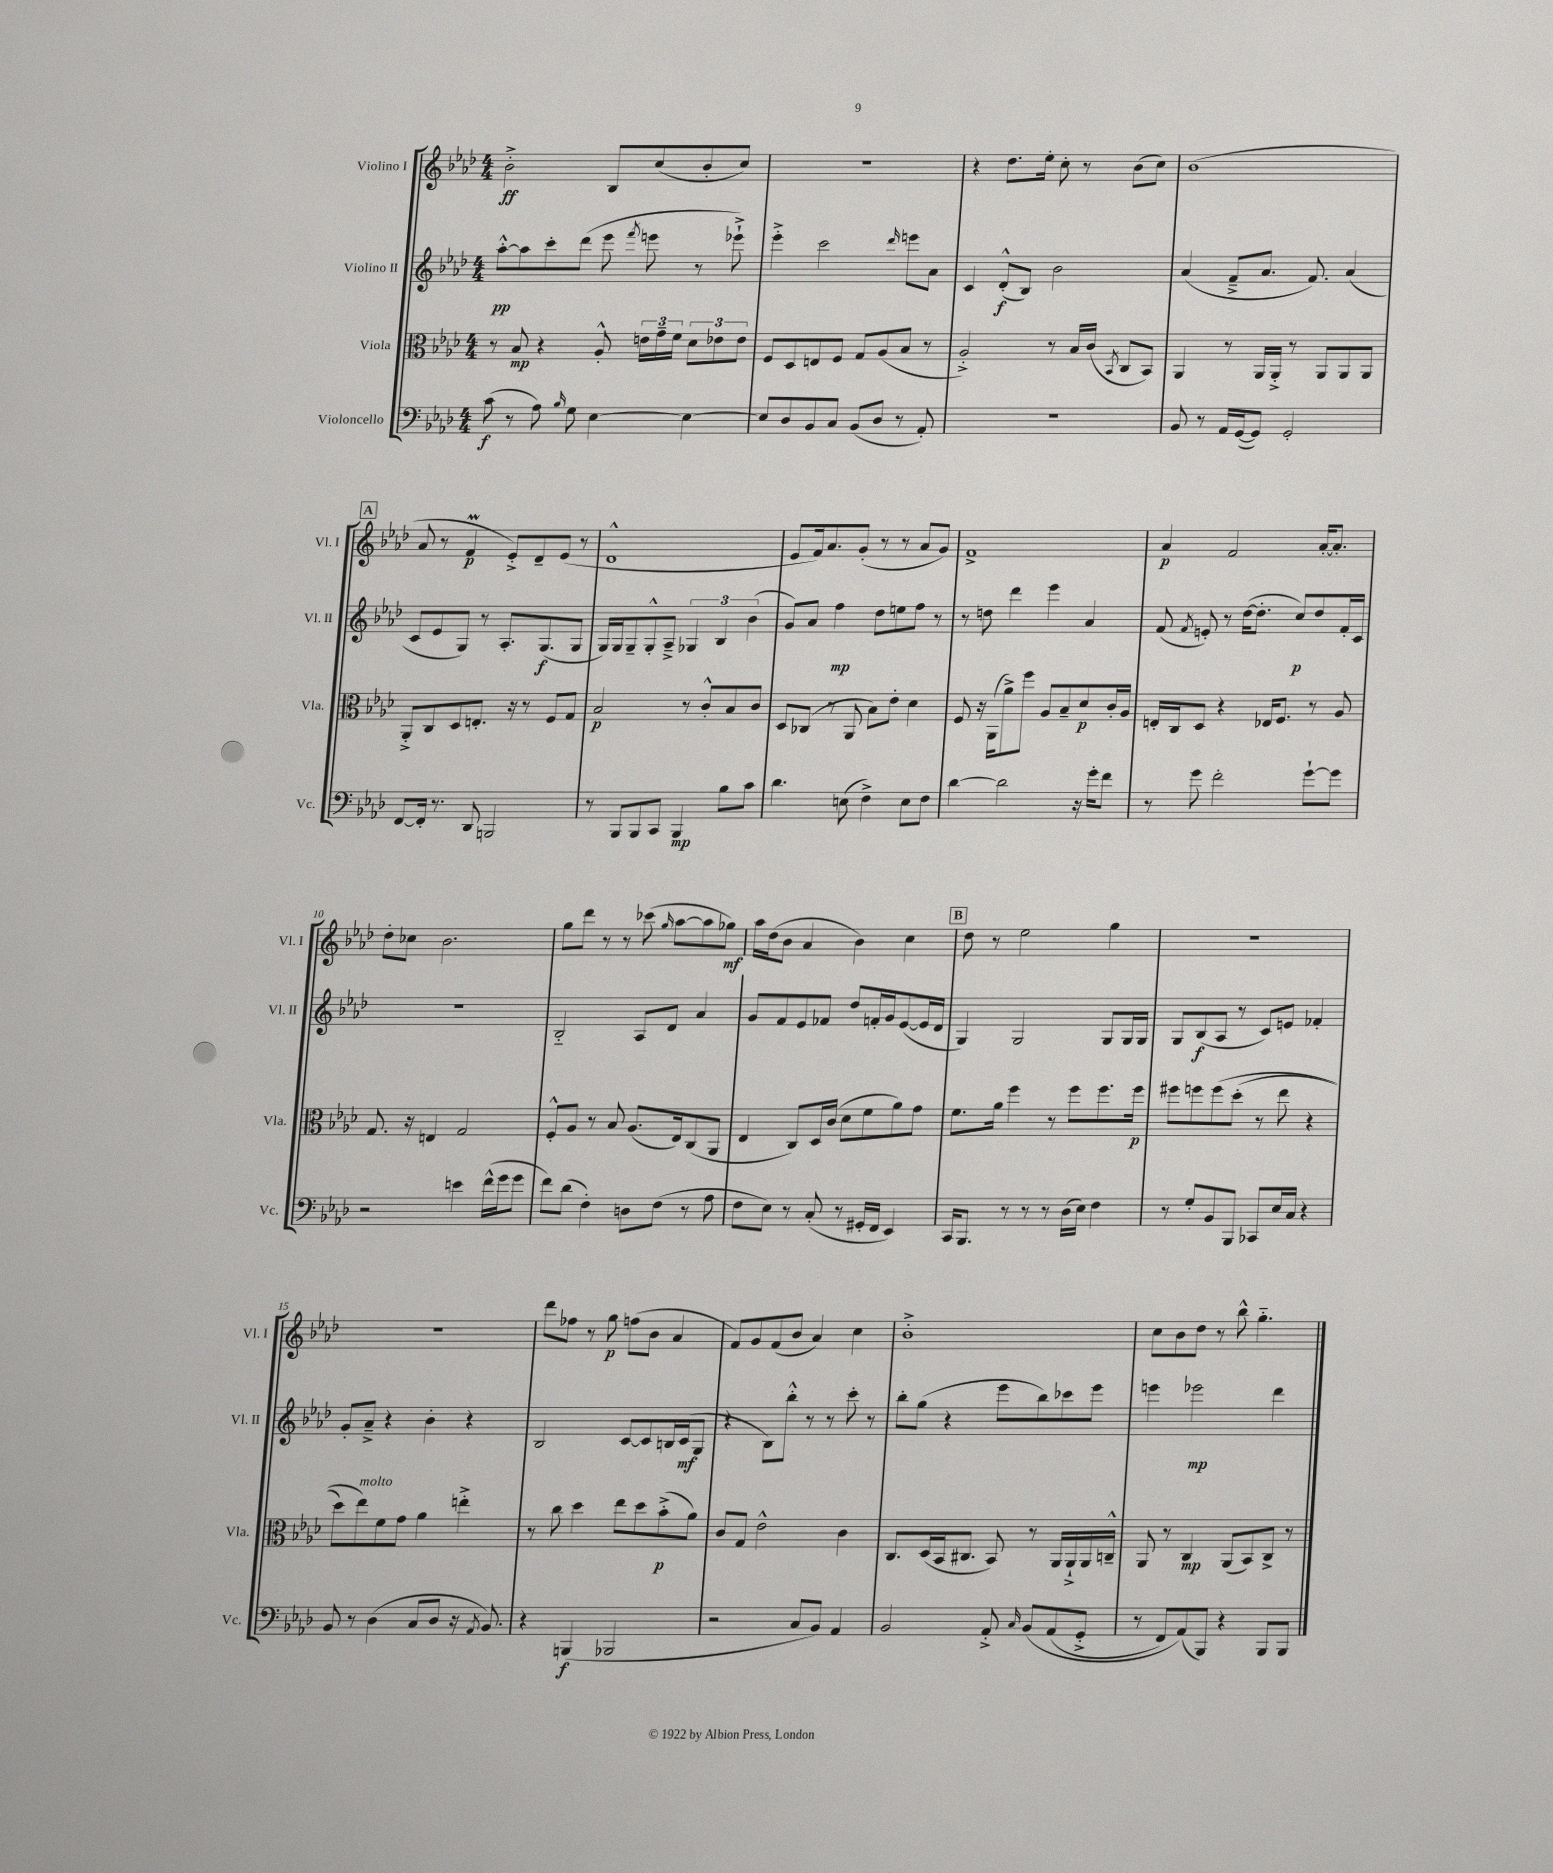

**kern	**kern	**kern	**kern
*staff4	*staff3	*staff2	*staff1
*clefF4	*clefC3	*clefG2	*clefG2
*k[b-e-a-d-]	*k[b-e-a-d-]	*k[b-e-a-d-]	*k[b-e-a-d-]
*M4/4	*M4/4	*M4/4	*M4/4
(8c	8r	[8aa-'^^	2b-'^
8r	8B-	8aa-]	.
8A-)	4r	8ccc'	.
16qqB-	.	.	.
8G	.	(8ddd-	.
[4E-	8A-'^^	8eee-	8B-
.	.	8qfff	.
.	24e	8eee	(8cc
.	24g~	.	.
.	24f	.	.
4E-_	12d-	8r	8b-'
.	12e-	.	.
.	.	8eee-`^)	8cc)
.	12e-	.	.
=	=	=	=
8E-]	8F	4eee-'^	1r
8D-	8D-	.	.
8BB-	8E	2ccc	.
8C	8F	.	.
(8BB-	8G	.	.
8D-	(8A-	.	.
.	.	16qqddd-	.
8r	8B-	8eee	.
8AA-')	8r	8a-	.
=	=	=	=
1r	2A-'^)	4c	4r
.	.	(8d-'^^	8.dd-
.	.	8B-)	.
.	.	.	16ee-'
.	8r	2b-	8cc'
.	16B-	.	8r
.	(16c	.	.
.	8qBB-	.	.
.	8C	.	(8b-
.	8BB-)	.	8cc)
=	=	=	=
8BB-	4AA-	(4a-	(1b-
8r	.	.	.
16AA-	8r	8f~^	.
([16GG	.	.	.
8GG])	16AA-	8.a-	.
.	16AA-'^	.	.
2GG'	8r	.	.
.	.	8.f)	.
.	8AA-	.	.
.	8AA-	(4a-	.
.	8AA-	.	.
=	=	=	=
[8FF	8AA-'^	8c	8a-
16FF']	8C	8e-	8r
8.r	.	.	.
.	8D-	8G)	4f
8DD-	8.E'	8r	.
2BBB	.	8.A-'	8e-'^)
.	16r	.	.
.	8r	.	8d-~
.	.	(8.G	.
.	8F	.	(8e-
.	8G	8G	8r
=	=	=	=
8r	2B-	16G)	1d-^^
.	.	16G	.
8BBB-	.	8G~	.
8BBB-	.	8G'^^	.
8CC	.	8A-~^	.
4BBB-	8r	6G-	.
.	8c'^^	.	.
.	.	6B-	.
8B-	8B-	.	.
.	.	(6b-	.
8c	8c	.	.
=	=	=	=
4.d-	8D-	8g)	8e-
.	(8C-	8a-	16f)
.	.	.	8.a-
.	8r	4ff	.
(8E	8AA-	.	(8g'
4F^)	8B-)	8dd-	8r
.	8e-'	8ee	8r
8E	4d-	8ff	8a-
8F	.	8r	8g)
=	=	=	=
[4d-	8F	8r	1f^
.	16r	8dd	.
.	(16AA-	.	.
2d-]	8a-^)	4ddd-	.
.	8ff	.	.
.	8A-	4eee-	.
.	8B-~	.	.
16r	8d-	4a-	.
16g'	.	.	.
8f	16c'	.	.
.	16A-	.	.
=	=	=	=
8r	16E'	(8f	4a-
.	16C	.	.
.	.	8qf	.
8g	8D-	8e')	.
2f'	4r	8r	2f
.	.	([16dd-	.
.	.	8.dd-']	.
.	16E-	.	.
.	8.F	.	.
.	.	8cc)	.
[8g`	8r	8dd-	[16a-'
.	.	.	8.a-']
8g]	8A-	16f'	.
.	.	16c	.
=	=	=	=
2r	8.G	1r	8dd-'
.	.	.	8cc-
.	16r	.	.
.	4E	.	2.b-
4e	2G	.	.
(16f^^	.	.	.
16g	.	.	.
8g	.	.	.
=	=	=	=
8f)	8F'^^	2B-'~	8gg
(8d-	8A-	.	8ddd-
4F')	8r	.	8r
.	8B-	.	8r
8D	(8.A-	8A-	(8ccc-
.	.	.	16qqgg
(8F	.	8d-	[8aa-
.	16E-)	.	.
8r	(8C	4a-	8aa-]
8A-	8AA-	.	8gg-)
=	=	=	=
8F	4E-	8g	16aa-
.	.	.	(16dd-
8E-)	.	8f	8b-
8r	8C)	8e-	4a-
(8C'	16D-	8f-	.
.	(16c	.	.
8r	8d-	8dd-	4b-)
16GG#'	8f	16f'	.
16FF	.	16g	.
4EE-)	8a-)	([8e-	4cc
.	8g	16e-]	.
.	.	16d-	.
=	=	=	=
16CC	8.f	4G)	8dd-
8.BBB-	.	.	.
.	.	.	8r
.	16a-	.	.
8r	4ff	2G	2ee-
8r	.	.	.
8r	8r	.	.
(16D-	8ff	.	.
16E-)	.	.	.
4F	8.ff	8G	4gg
.	.	16G	.
.	16ff	16G	.
=	=	=	=
8r	8ff#	8G	1r
8G'	8ff	(8B-	.
8BB-	&(8ff	8A-	.
8BBB-	(8dd-'	8r	.
8CC-	8r	8c)	.
16E-	8ee-	8e	.
16C	.	.	.
4r	4r	4f-'	.
=	=	=	=
8BB-	8dd-)	8g'	1r
8r	8ee-&)	8a-~^	.
(4D-	8f	4r	.
.	8g	.	.
8C	4a-	4b-'	.
8D-	.	.	.
16r	4ee'^	4r	.
8qAA-	.	.	.
8.BB-)	.	.	.
=	=	=	=
4r	8r	2B-	8ddd-
.	8cc	.	8ff-
(4BBB	4dd-	.	8r
.	.	.	8gg
2BBB-	8ee-	[8c	(8ff
.	8dd-	8c]	8b-
.	(8b-'^	16B	4a-
.	.	(16c	.
.	8a-)	8G	.
=	=	=	=
2r	8c	4r	8f)
.	8G	.	8g
.	2e-^^	8B-)	(8f
.	.	8bb-'^^	8b-
8C	.	8r	4a-)
8BB-)	.	8r	.
4AA-	4c	8ccc'	4cc
.	.	8r	.
=	=	=	=
2BB-	8.C	8bb-'	1b-'^
.	.	(8gg	.
.	(16D-	.	.
.	16BB-	4r	.
.	8.C#	.	.
8AA-'^	8BB-)	8eee-	.
16qqC	.	.	.
&(8BB-	8r	8bb-)	.
(8AA-	16AA-	8ccc-	.
.	16AA-`^	.	.
8GG'^	16AA-	8eee-	.
.	16C~^^	.	.
=	=	=	=
8r	8AA-	4eee	8cc
8FF)	8r	.	8b-
(8AA-&)	4C	2eee-	8dd-
8BBB-)	.	.	8r
4r	(8AA-	.	8bb-^^
.	8BB-)	.	4.gg'~
8BBB-	8C^	4ddd-	.
8BBB-	8r	.	.
==	==	==	==
*-	*-	*-	*-
